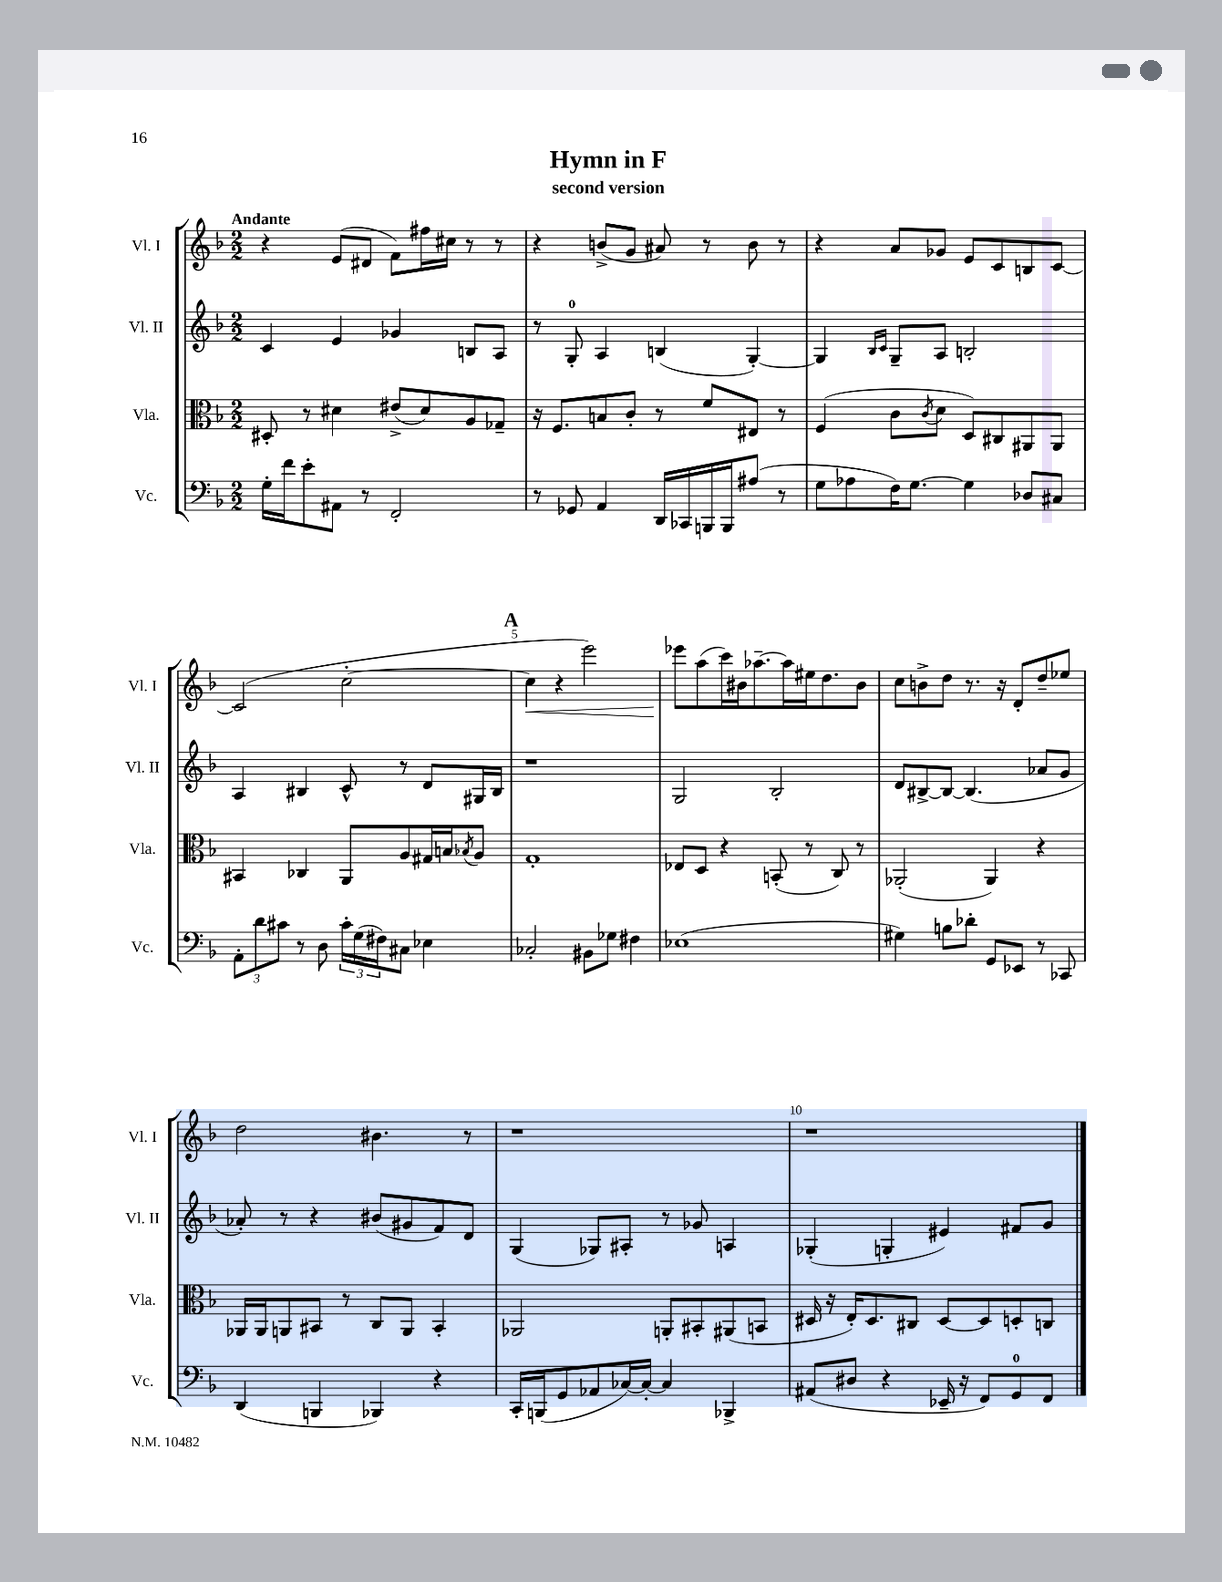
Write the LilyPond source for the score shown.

\header { title = "Hymn in F" subtitle = "second version" }
<<
\new StaffGroup <<
\new Staff = "s0" \with { instrumentName = "Vl. I" shortInstrumentName = "Vl. I" } {
    \clef treble \key f \major \numericTimeSignature \time 2/2 \tempo "Andante"
    r4 e'8( dis'8 f'8) fis''16 cis''16 r8 r8 |
    r4 b'8->( g'8 ais'8) r8 b'8 r8 |
    r4 a'8 ges'8 e'8 c'8 b8 c'8~ |
    c'2( c''2~-. |
    \mark \markup { \bold "A" } c''4\< r4 e'''2) |
    ees'''8\! a''8( c'''16) bis'16 aes''8.~-- aes''16 eis''16 d''8. bis'8 |
    c''8 b'8-> d''8 r8. r16 d'8-. d''8-- ees''8 |
    d''2 bis'4. r8 |
    r1 |
    r1 \bar "|." |
}
\new Staff = "s1" \with { instrumentName = "Vl. II" shortInstrumentName = "Vl. II" } {
    \clef treble \key f \major \numericTimeSignature \time 2/2
    c'4 e'4 ges'4 b8 a8 |
    r8 g8-0-. a4 b4( g4~-.) |
    g4 \grace { bes16 c'16 } g8-- a8 b2-. |
    a4 bis4 c'8-^ r8 d'8 gis16 bis16 |
    \mark \markup { \bold "A" } r1 |
    g2 bes2-. |
    d'8 bis8~-> bis8~ bis4.( aes'8 g'8 |
    aes'8-.) r8 r4 bis'8( gis'8 f'8) d'8 |
    g4( ges8) ais8-. r8 ges'8 a4 |
    ges4-.( g4-. eis'4) fis'8 g'8 \bar "|." |
}
\new Staff = "s2" \with { instrumentName = "Vla." shortInstrumentName = "Vla." } {
    \clef alto \key f \major \numericTimeSignature \time 2/2
    dis8-. r8 dis'4 eis'8->( dis'8) a8 ges8-- |
    r16 f8. b8 c'8-. r8 f'8 eis8 r8 |
    f4( c'8 \acciaccatura { c'8 } d'8 d8) cis8 ais,8 ais,8 |
    bis,4 ces4 a,8 a8 gis16 b16 \acciaccatura { bes8 } a8 |
    \mark \markup { \bold "A" } g1-. |
    ees8 d8 r4 b,8-.( r8 c8) r8 |
    aes,2-.( aes,4) r4 |
    aes,16 aes,16 a,8 bis,8 r8 c8 a,8 bis,4-. |
    aes,2 a,8-. bis,8-. ais,8( b,8 |
    dis16 r16 e16-.) dis8. cis8 dis8~ dis8 d8-. c8 \bar "|." |
}
\new Staff = "s3" \with { instrumentName = "Vc." shortInstrumentName = "Vc." } {
    \clef bass \key f \major \numericTimeSignature \time 2/2
    g16-. f'16 e'8-. ais,8 r8 f,2-. |
    r8 ges,8 a,4 d,16 ces,16 b,,16 b,,16 ais8( r8 |
    g8 aes8 f16) g8.~ g4 des8 cis8 |
    \tuplet 3/2 { a,8-. d'8 cis'8 } r8 d8 \tuplet 3/2 { cis'16-. g16( fis16) } cis8 ees4 |
    \mark \markup { \bold "A" } ces2-. bis,8 ges8 fis4 |
    ees1( |
    gis4) b8 des'8-. g,8 ees,8 r8 ces,8 |
    d,4( b,,4 bes,,4) r4 |
    c,16-. b,,16( g,8 aes,8 ces16~) ces16~-. ces4 bes,,4-> |
    ais,8( dis8 r4 ees,16-- r16 f,8) g,8-0 f,8 \bar "|." |
}
>>
>>
\layout { \context { \Score \override BarNumber.break-visibility = ##(#f #t #t) barNumberVisibility = #(every-nth-bar-number-visible 5) } }
